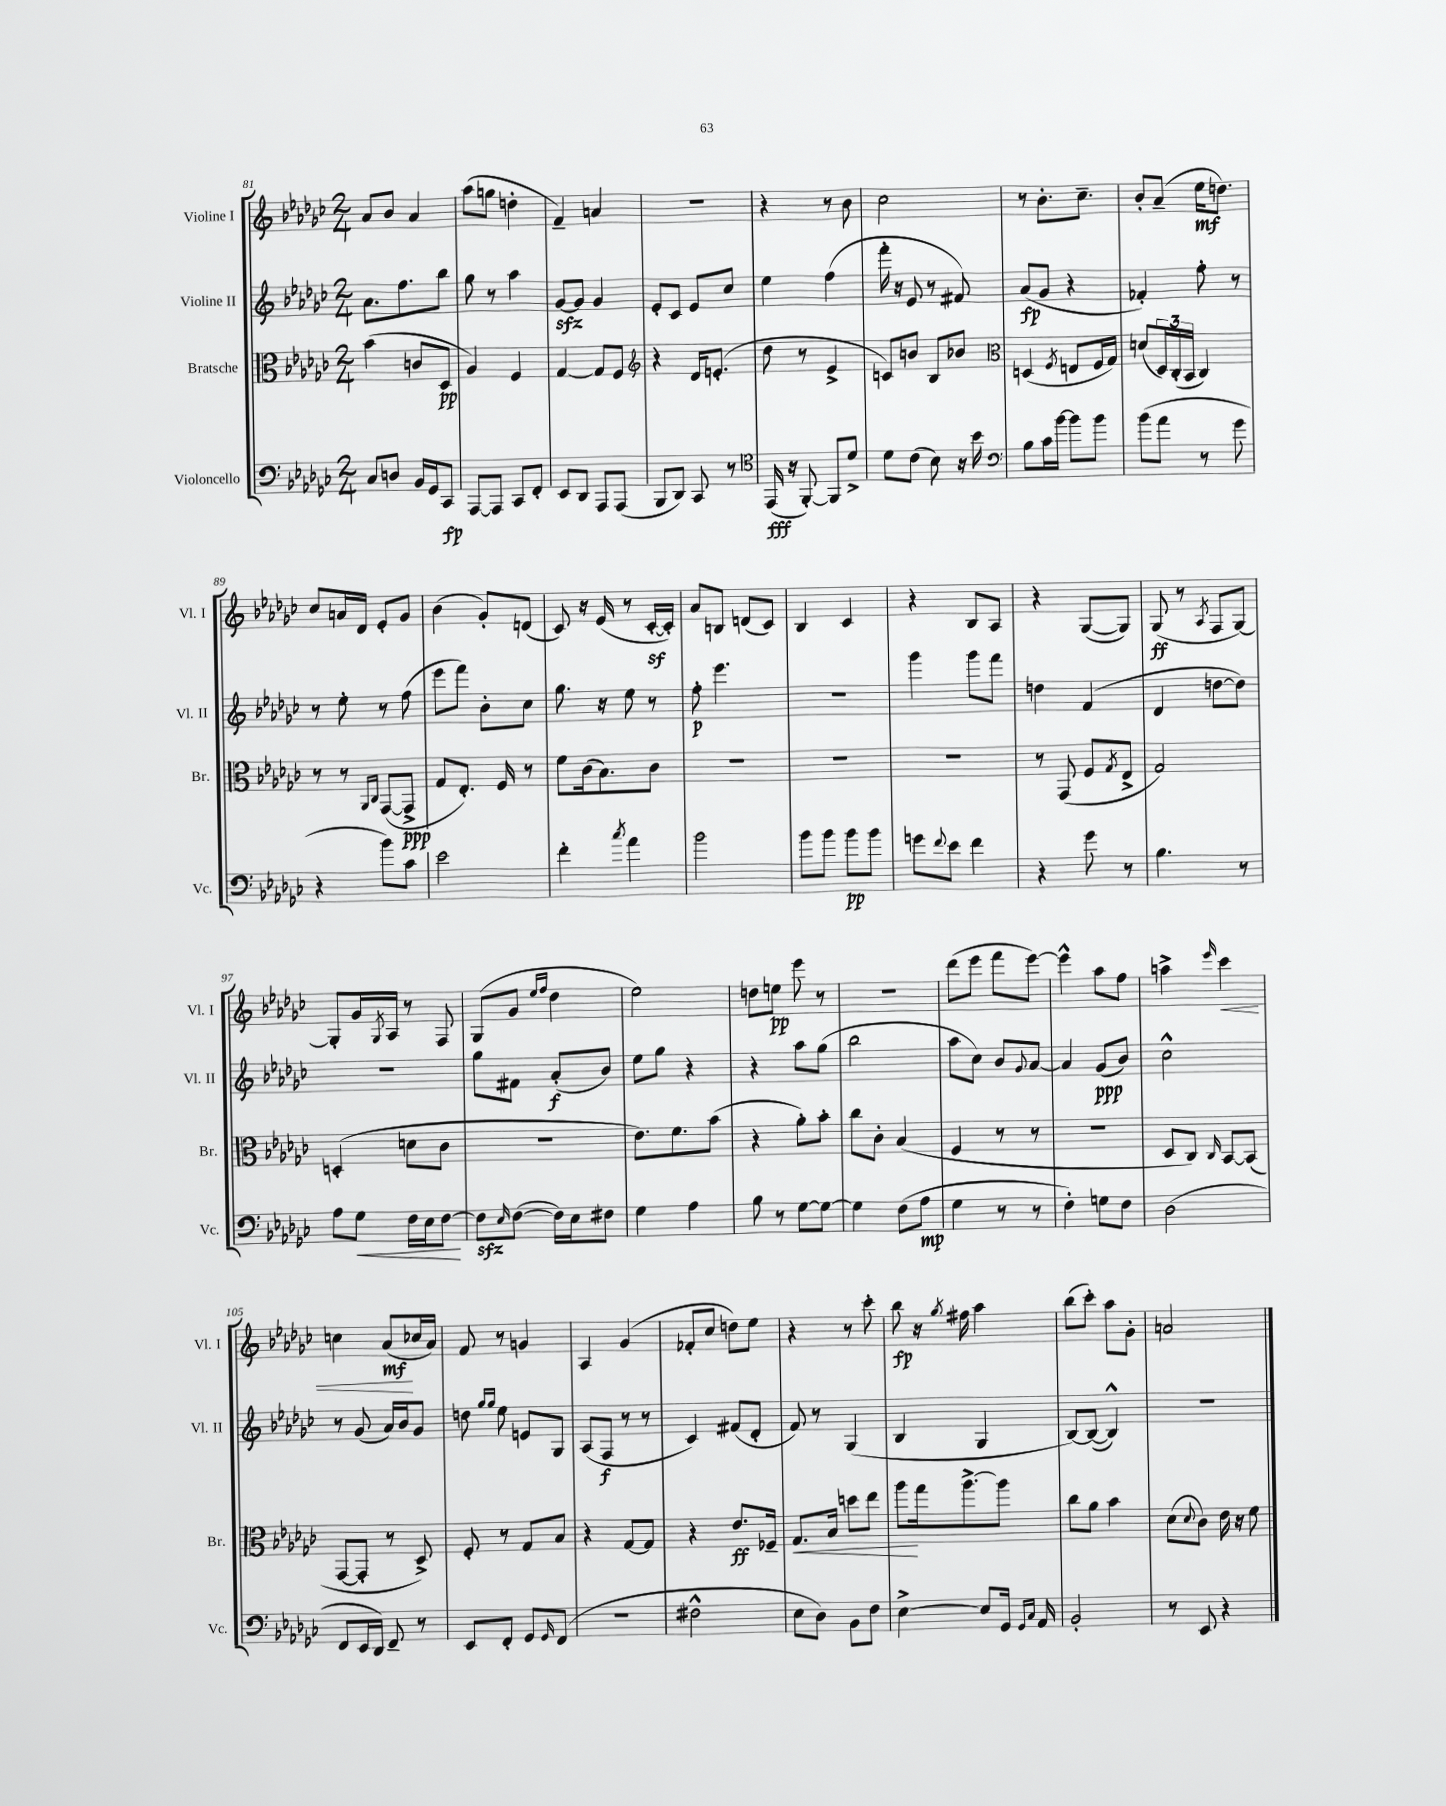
<<
\new StaffGroup <<
\new Staff = "s0" \with { instrumentName = "Violine I" shortInstrumentName = "Vl. I" } {
    \clef treble \key ges \major \numericTimeSignature \time 2/4
    aes'8 bes'8 aes'4 |
    aes''8( g''8 d''4-. |
    f'4--) a'4 |
    r2 |
    r4 r8 bes'8 |
    ces''2 |
    r8 bes'8.-. ces''8.-- |
    bes'8-. aes'8--( ees''16\mf d''8.) |
    ces''8 a'16 des'16 ees'8-. ges'8 |
    bes'4( ges'8-.) d'8( |
    ces'8) r16 ees'16( r8 ces'16~-.\sf ces'16-.) |
    aes'8 b8 d'8( ces'8) |
    bes4 ces'4 |
    r4 bes8 aes8 |
    r4 ges8~( ges8) |
    ges8\ff( r8 \acciaccatura { aes8 } f8 ges8~) |
    ges8-. ges'16 \acciaccatura { ges8 } aes16 r8 f8 |
    ges8( ges'8 \grace { ees''16 f''16 } des''4 |
    ees''2) |
    d''8 e''8\pp ees'''8 r8 |
    R2 |
    des'''8( ees'''8 f'''8 ees'''8~) |
    ees'''4-^ aes''8 f''8 |
    a''4-> \grace { ees'''16 } ces'''4\< |
    c''4 aes'8\mf\!( ces''16 aes'16) |
    f'8 r8 g'4 |
    aes4 ges'4( |
    fes'8-. ces''8 d''8) ees''8 |
    r4 r8 ces'''8-. |
    bes''8\fp r16 \acciaccatura { ges''8 } fis''16 aes''4 |
    bes''8( ces'''8-.) aes''8 ges'8-. |
    a'2 \bar "|." |
}
\new Staff = "s1" \with { instrumentName = "Violine II" shortInstrumentName = "Vl. II" } {
    \clef treble \key ges \major \numericTimeSignature \time 2/4
    aes'8. f''8. bes''8 |
    ges''8 r8 aes''4 |
    ges'8~\sfz ges'8 ges'4 |
    ees'8-. ces'8 ees'8 ces''8 |
    ees''4 f''4( |
    f'''16-. r16 ees'8 r8 fis'8) |
    aes'8\fp( ges'8 r4 |
    fes'4-.) f''8-. r8 |
    r8 ees''8-. r8 f''8( |
    ees'''8 f'''8) bes'8-. ces''8 |
    ges''8. r16 ees''8 r8 |
    f''8-.\p ees'''4. |
    R2 |
    ges'''4 ges'''8 f'''8 |
    d''4 f'4( |
    des'4 d''8~ d''8) |
    r2 |
    ges''8 fis'8 aes'8-.\f( bes'8) |
    ees''8 ges''8 r4 |
    r4 aes''8 ges''8( |
    bes''2 |
    aes''8 ces''8) bes'8 \appoggiatura { ges'8 } aes'8~ |
    aes'4 ges'8\ppp( bes'8) |
    ces''2-^ |
    r8 ges'8( aes'16) bes'16 ges'8 |
    d''8 \grace { ges''16 ges''16 } ees''8 e'8 ges8 |
    aes8( f8\f r8 r8 |
    ces'4) fis'8( des'8-. |
    f'8) r8 ges4( |
    bes4 ges4 |
    bes8~) bes8~( bes4-^) |
    r2 \bar "|." |
}
\new Staff = "s2" \with { instrumentName = "Bratsche" shortInstrumentName = "Br." } {
    \clef alto \key ges \major \numericTimeSignature \time 2/4
    bes'4( c'8 des8\pp |
    aes4) f4 |
    ges4~ ges8 f8 |
    \clef treble r4 des'16 e'8.-.( |
    des''8 r8 ees'4-> |
    c'8) b'8 bes8 bes'8 |
    \clef alto d4( \acciaccatura { f8 } e8 f16 ges16) |
    d'8( \tuplet 3/2 { des16) ces16-.( bes,16 } ces4) |
    r8 r8 \grace { aes,16 ces16 } ges,8~( ges,8->\ppp |
    ges8 ees8.-.) f16 r8 |
    f'8 ces'16( bes8.) ces'8 |
    R2 |
    R2 |
    R2 |
    r8 ges,8( f8 \acciaccatura { ges8 } ees8-> |
    ges2) |
    d4-.( d'8 ces'8 |
    R2 |
    ees'8.) f'8. bes'8( |
    r4 aes'8-.) bes'8-. |
    ces''8 ces'8-. bes4( |
    f4 r8 r8 |
    R2 |
    des8 ces8) \grace { ces16 } bes,8~ bes,8( |
    ges,8~ ges,8-. r8 des8->) |
    f8-. r8 ges8 bes8 |
    r4 ges8~ ges8 |
    r4 ees'8.\ff fes16-- |
    ges8.\< bes16 d''8 ees''8 |
    aes''8\! ges''16 aes''8.~-> aes''8 |
    ces''8 aes'8 bes'4 |
    des'8( \appoggiatura { des'8 } ces'8) ees'16 r16 f'8 \bar "|." |
}
\new Staff = "s3" \with { instrumentName = "Violoncello" shortInstrumentName = "Vc." } {
    \clef bass \key ges \major \numericTimeSignature \time 2/4
    ces8 d8 bes,16 ges,16 ces,8\fp |
    aes,,8~ aes,,8 ces,8 f,8-. |
    ees,8 des,8 aes,,8 aes,,8( |
    bes,,8 des,8) ces,8 r8 |
    \clef tenor ees,16\fff( r16 f,8~-.) f,8 des'8-> |
    des'8 ces'8( bes8) r16 bes'16 |
    \clef bass bes8 ces'16 bes'16~ bes'8 bes'8 |
    bes'8( aes'8 r8 ges'8 |
    r4 bes'8) ces'8 |
    ees'2 |
    f'4-. \acciaccatura { ces''8 } aes'4 |
    bes'2 |
    bes'8 bes'8 bes'8\pp bes'8 |
    g'8 \appoggiatura { f'8 } ees'8 f'4 |
    r4 ges'8 r8 |
    bes4. r8 |
    aes8 ges8\< f16 ees16 f8~\! |
    f8\sfz \grace { ees16 } f8~( f16) ees16 fis8 |
    ges4 aes4 |
    bes8 r8 ges8~ ges8~ |
    ges4 f8( aes8\mp |
    ges4 r8 r8 |
    f4-.) g8 f8 |
    des2( |
    f,8 ees,16 des,16) f,8-- r8 |
    ees,8 f,8-. ges,8 \grace { ges,16 } f,8( |
    r2 |
    fis2-^ |
    ees8 des8) bes,8 f8 |
    ees4~-> ees8 ges,16 \grace { ges,16 ces16 } aes,16 |
    bes,2-. |
    r8 ees,8 r4 \bar "|." |
}
>>
>>
\layout { \context { \Score currentBarNumber = #81 } }
